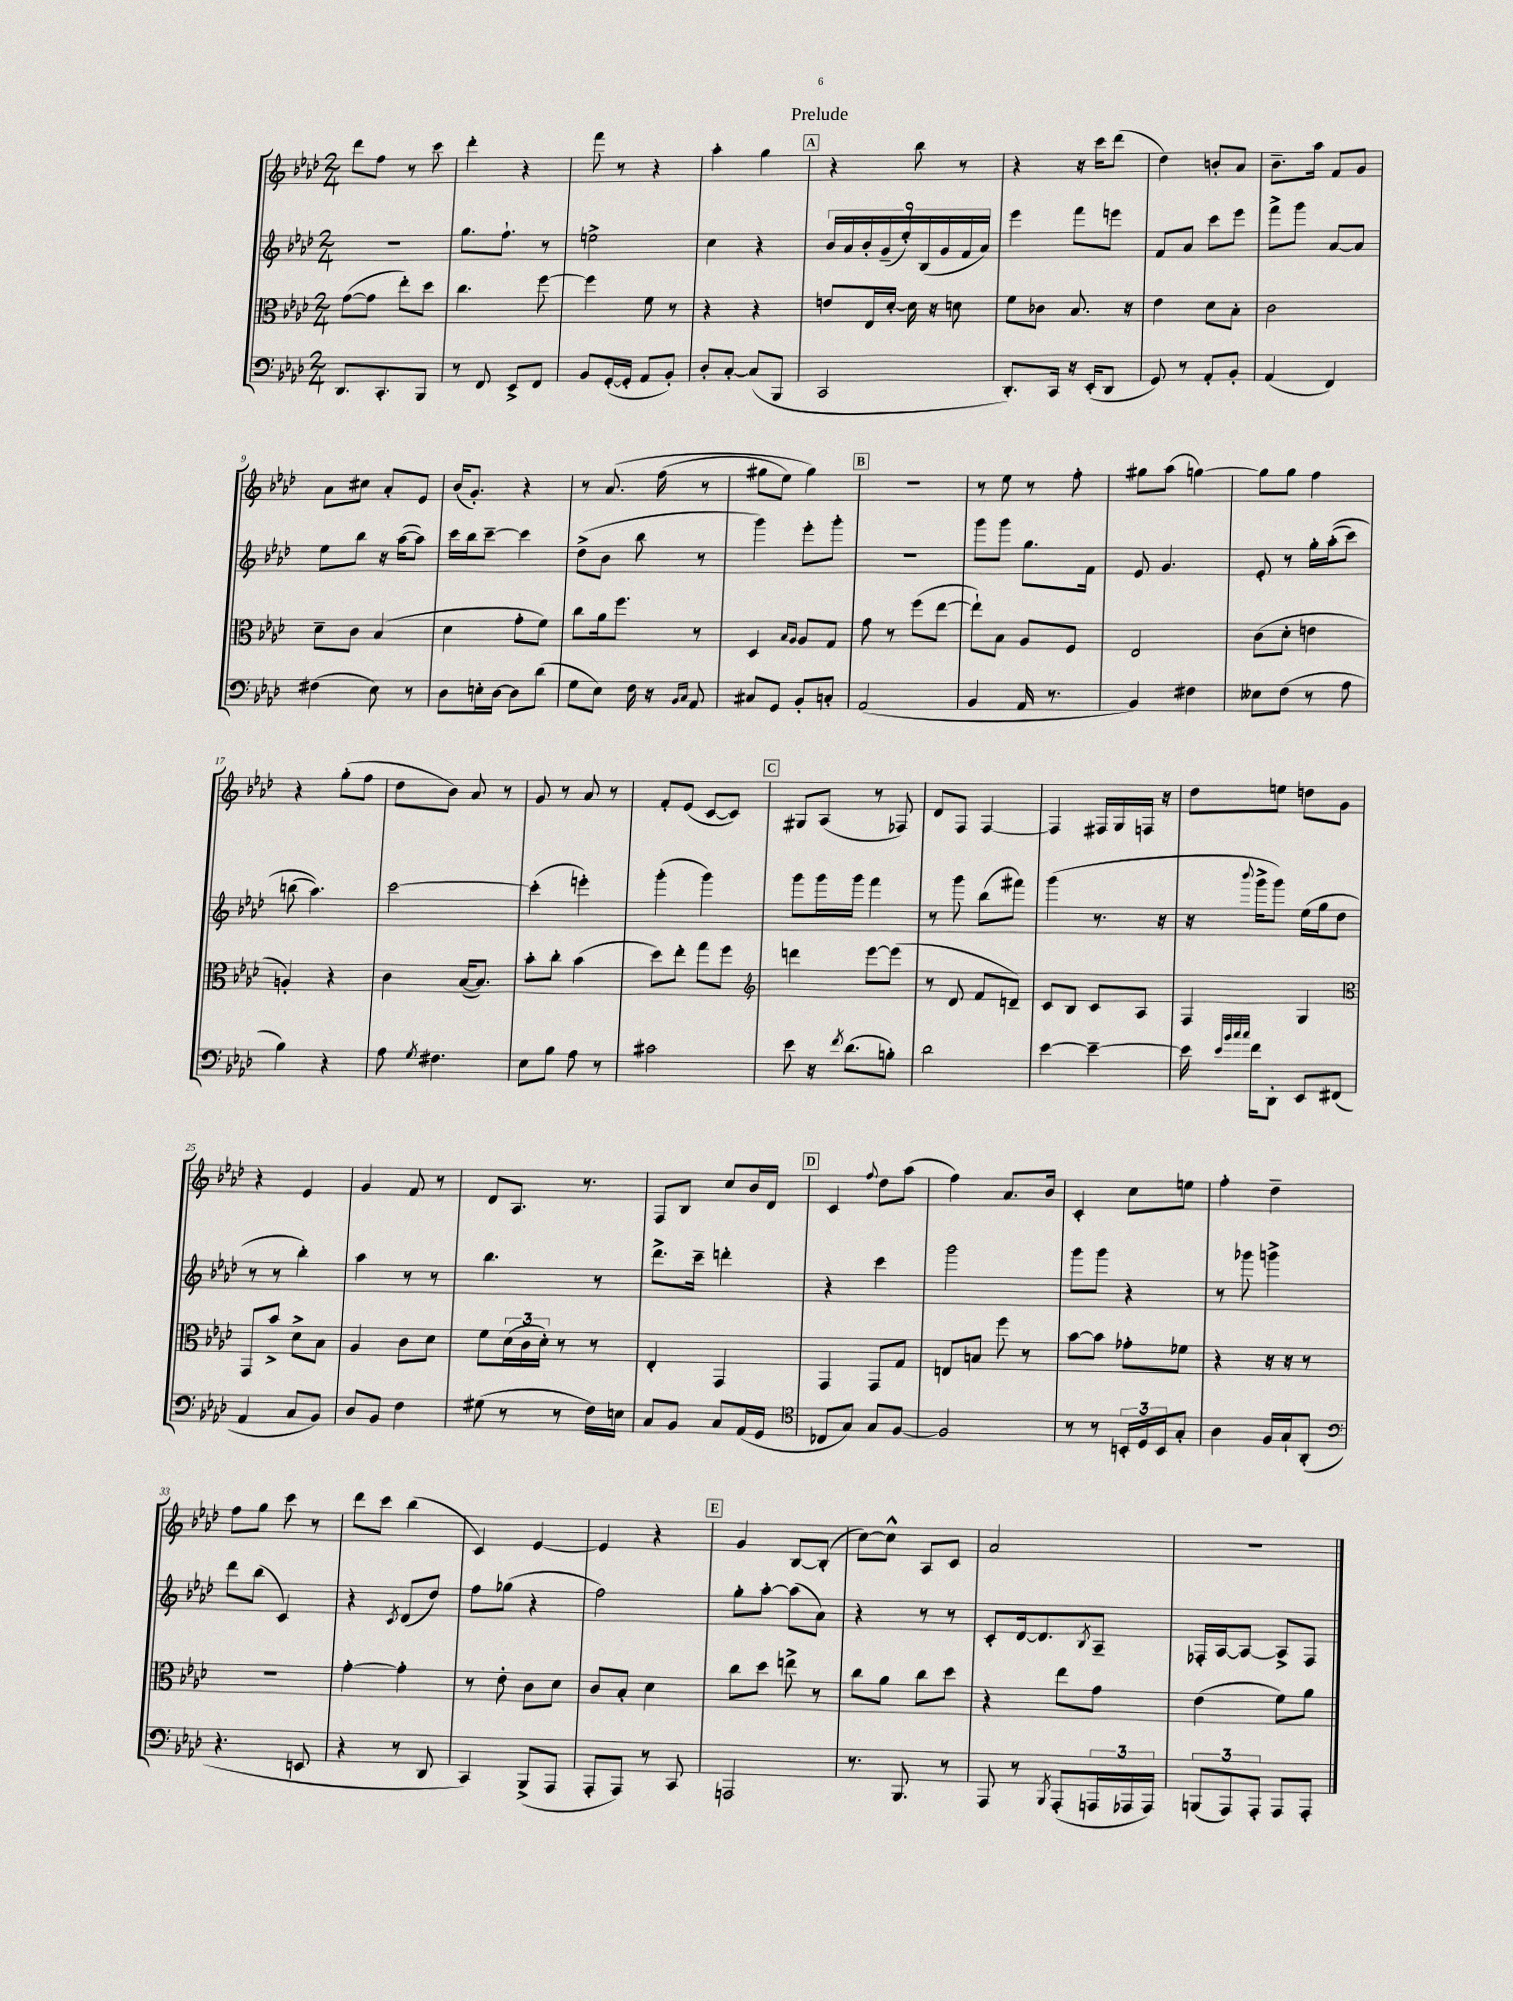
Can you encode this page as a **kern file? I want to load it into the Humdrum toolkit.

**kern	**kern	**kern	**kern
*staff4	*staff3	*staff2	*staff1
*clefF4	*clefC3	*clefG2	*clefG2
*k[b-e-a-d-]	*k[b-e-a-d-]	*k[b-e-a-d-]	*k[b-e-a-d-]
*M2/4	*M2/4	*M2/4	*M2/4
8.DD-/L	([8g\L	2r	8ddd-\L
.	8g\]J	.	8ff\J
8.CC'/	.	.	.
.	8ee-'\L)	.	8r
8BBB-/J	8dd-\J	.	8ccc\
=	=	=	=
8r	4.cc\	8.gg\L	4ddd-'\
8FF/	.	.	.
.	.	8.ff`\J	.
8EE-^/L	.	.	4r
8FF/J	[8ff\	8r	.
=	=	=	=
8BB-/L	4ff\]	2ee^\	8fff\
([16GG'/L	.	.	8r
16GG'/]JJ	.	.	.
8AA-/L	8f\	.	4r
8BB-'/J)	8r	.	.
=	=	=	=
8D-'/L	4r	4cc\	4aa-'\
[8C'/J	.	.	.
(8C/]L	4r	4r	4gg\
8BBB-/J	.	.	.
=	=	=	=
2CC/	8e/L	18b-/LL	4r
.	.	18a-/	.
.	.	18b-'/	.
.	16E-/L	.	.
.	.	(18g~/	.
.	[16d-'/JJ	.	.
.	.	18ee-'/)	.
.	16d-\]	.	8bb-\
.	.	(18B-/	.
.	16r	.	.
.	.	18g/	.
.	8d\	.	8r
.	.	18f/	.
.	.	18a-/JJ)	.
=	=	=	=
8.DD-'/L)	8f\L	4eee-\	4r
.	8c-\J	.	.
16CC/Jk	.	.	.
16r	8.B-/	8fff\L	16r
(16EE-'/LK	.	.	16ccc\LK
8DD-/J	.	8eee\J	(8ddd-\J
.	16r	.	.
=	=	=	=
8GG/)	4e-\	8f/L	4dd-\)
8r	.	8a-/J	.
8AA-'/L	8d-\L	8ccc\L	8b'/L
8BB-'/J	8B-'\J	8eee-\J	8a-/J
=	=	=	=
(4AA-/	2c\	8fff^\L	8.b-~\L
.	.	8ggg\J	.
.	.	.	16aa-\Jk
4FF/)	.	[8a-/L	8f/L
.	.	8a-/]J	8g/J
=	=	=	=
(4F#\	8d-~\L	8ee-\L	8a-\L
.	8c\J	8bb-\J	8cc#\J
8E-\)	(4B-/	16r	8a-'/L
.	.	([16aa-\LK	.
8r	.	8aa-\]J)	8e-/J
=	=	=	=
8D-\L	4d-\	16ccc\LL	(16b-/LK
.	.	16bb-\J	8.g'/J)
16E'\L	.	[8ccc~\J	.
[16D-\JJ	.	.	.
8D-\]L	8g'\L	4ccc\]	4r
(8d-\J	8f\J)	.	.
=	=	=	=
8G\L	8cc\L	(8dd-^\L	8r
8E-\J)	16a-\k	8b-\J	&(8.a-/
.	8.ff\J	.	.
16F\	.	8bb-\	.
16r	.	.	(16ff\
16qqBB-/LL	.	.	.
16qqC/JJ	.	.	.
8AA-/	8r	8r	8r
=	=	=	=
8C#/L	4D-/	4ggg\)	8gg#\L
8GG/J	.	.	8ee-\J)
.	16qqB-/LL	.	.
.	16qqA-/JJ	.	.
8BB-'/L	8A-/L	8eee-'\L	4gg#\&)
8C'/J	8G/J	8ggg'\J	.
=	=	=	=
(2AA-/	8g\	2r	2r
.	8r	.	.
.	(8ff\L	.	.
.	[8ee-\J	.	.
=	=	=	=
4BB-/	8ee-`\]L)	8ggg\L	8r
.	8B-\J	8ggg\J	8ee-\
16AA-/	8A-/L	8.gg\L	8r
8.r	.	.	.
.	8F/J	.	8ff'\
.	.	16f\Jk	.
=	=	=	=
4BB-/)	2E-/	8e-/	8gg#\L
.	.	4.g/	(8aa-\J
4F#\	.	.	[4gg\)
=	=	=	=
8E--\L	(8c\L	8e-'/	8gg\]L
(8F\J	8d-'\J	8r	8gg\J
8r	4e\	16gg'\LL	4ff\
.	.	&((16aa-'\J	.
8A-\	.	8ccc\J)	.
=	=	=	=
4B-\)	4A'/)	(8bb\	4r
.	.	4.aa-\)&)	.
4r	4r	.	(8gg'\L
.	.	.	8ff\J
=	=	=	=
8A-\	4c\	[2ccc\	8dd-\L
8qG/	.	.	.
4.F#\	.	.	8b-\J)
.	([16B-/LK	.	8a-/
.	8.B-/]J)	.	.
.	.	.	8r
=	=	=	=
8E-\L	8b-'\L	(4ccc'\]	8g/
8B-\J	8cc'\J	.	8r
8A-\	(4b-\	4eee'\)	8a-/
8r	.	.	8r
=	=	=	=
2c#\	8dd-\L)	(4ggg'\	8f'/L
.	8ee-'\J	.	(8e-/J
.	8gg\L	4ggg\)	[8c/L
.	8ff\J	.	8c/]J)
=	=	=	=
*	*clefG2	*	*
8e-\	4ddd\	8ggg\L	8G#/L
16r	.	16ggg\L	(8A-/J
8qf/	.	.	.
(8.d-\L	.	16ggg\JJ	.
.	[8eee-\L	4fff\	8r
8B'\J)	(8eee-\]J	.	8F-/)
=	=	=	=
2d-\	8r	8r	8d-/L
.	8d-/	8ggg\	8F/J
.	8f/L	(8bb-\L	[4F/
.	8d~/J)	8fff#\J)	.
=	=	=	=
[4e-\	8c/L	(4ggg\	4F/]
.	8B-/J	.	.
4e-~\_	8c/L	8.r	16F#/LL
.	.	.	16G/
.	8A-/J	.	16F/JJ
.	.	16r	16r
=	=	=	=
16e-\]	4F/	16r	8dd-\L
32qqe-/LLL	.	.	.
32qqb-/	.	.	.
32qqcc/	.	.	.
32qqcc/JJJ	.	8qqbbb-/	.
16f\LK	.	16ggg^\LK	.
8DD-'\J	.	8ggg\J)	8ee\J
8EE-/L	4G/	(16ee-\LL	8dd\L
.	.	16gg\J	.
(8FF#/J	.	8dd-\J	8g\J
=	=	=	=
*	*clefC3	*	*
4AA-/	8GG/L	8r	4r
.	8b-^/J	8r	.
8C/L	8d-^\L	4bb-'\)	4e-/
8BB-/J)	8B-\J	.	.
=	=	=	=
8D-/L	4A-/	4aa-\	4g/
8BB-/J	.	.	.
4F\	8c\L	8r	8f/
.	8d-\J	8r	8r
=	=	=	=
(8G#\	8f\L	4.bb-\	8d-/L
8r	(24d-\L	.	8.A-/J
.	24c\	.	.
.	24d-'\JJ)	.	.
8r	8r	.	.
.	.	.	8.r
16F\LL)	8r	8r	.
16E\JJ	.	.	.
=	=	=	=
8C/L	4E-'/	8.ddd-^\L	8F/L
8BB-/J	.	.	8B-/J
.	.	16ccc~\Jk	.
8C/L	4GG/	4ddd'\	8cc/L
(16AA-/L	.	.	16b-/L
16GG/JJ	.	.	16d-/JJ
=	=	=	=
*clefC4	*	*	*
8C-/L	4GG/	4r	4c/
8G/J)	.	.	.
.	.	.	8qqff/
8G/L	8GG/L	4ccc\	8dd-\L
[8F/J	8G/J	.	(8aa-\J
=	=	=	=
2F/]	8E/L	2ggg\	4ff\)
.	8B/J	.	.
.	8ff\	.	8.a-/L
.	8r	.	.
.	.	.	16b-/Jk
=	=	=	=
8r	[8b-\L	8ggg\L	4c'/
8r	8b-\]J	8ggg\J	.
24BB'/LL	8g-'\L	4r	8cc\L
24D-/	.	.	.
24BB/J	.	.	.
8G'/J	8f-\J	.	8ee\J
=	=	=	=
4A-\	4r	8r	4ff'\
.	.	8ggg-\	.
16F/LL	16r	4ggg^\	4dd-~\
16G`/J	16r	.	.
(8AA-'/J	8r	.	.
=	=	=	=
*clefF4	*	*	*
4.r	2r	8ddd-\L	8ff\L
.	.	(8bb-\J	8gg\J
.	.	4c/)	8ccc\
8EE/	.	.	8r
=	=	=	=
4r	[4g'\	4r	8ddd-\L
.	.	.	8ccc\J
.	.	8qc/	.
8r	4g'\]	(8d-/L	(4bb-\
8DD-/	.	8dd-/J)	.
=	=	=	=
4CC/)	8r	8ff\L	4c/)
.	8e-'\	(8gg-\J	.
(8BBB-^/L	8c\L	4r	[4e-/
8AAA-/J	8d-\J	.	.
=	=	=	=
8AAA-'/L	8c/L	2ff\)	4e-/]
8AAA-/J)	8B-'/J	.	.
8r	4d-\	.	4r
8CC/	.	.	.
=	=	=	=
2AAA/	8cc\L	8gg'\L	4g/
.	8dd-\J	[8aa-'\J	.
.	8ee^\	(8aa-\]L	[8B-/L
.	8r	8a-\J)	(8B-'/]J
=	=	=	=
8.r	8cc\L	4r	[8cc\L)
.	8a-\J	.	8cc^^\]J
8.BBB-/	.	.	.
.	8cc\L	8r	8A-/L
8r	8dd-\J	8r	8c/J
=	=	=	=
8AAA-/	4r	8c'/L	2a-/
8r	.	[16d-/k	.
.	.	8.d-/]	.
8qBBB-/	.	.	.
(8AAA-'/L	8ee-\L	.	.
.	.	8qB-/	.
24AAA/L	8g\J	8A-~/J	.
24AAA-/	.	.	.
24AAA-/JJ)	.	.	.
=	=	=	=
(12BBB/L	(4e-\	16F-'/LL	2r
.	.	[16A-/J	.
12AAA-/)	.	.	.
.	.	8A-/_J	.
12AAA-'/J	.	.	.
8AAA-/L	8f\L)	8A-^/]L	.
8AAA-'/J	8a-\J	8F-/J	.
==	==	==	==
*-	*-	*-	*-
